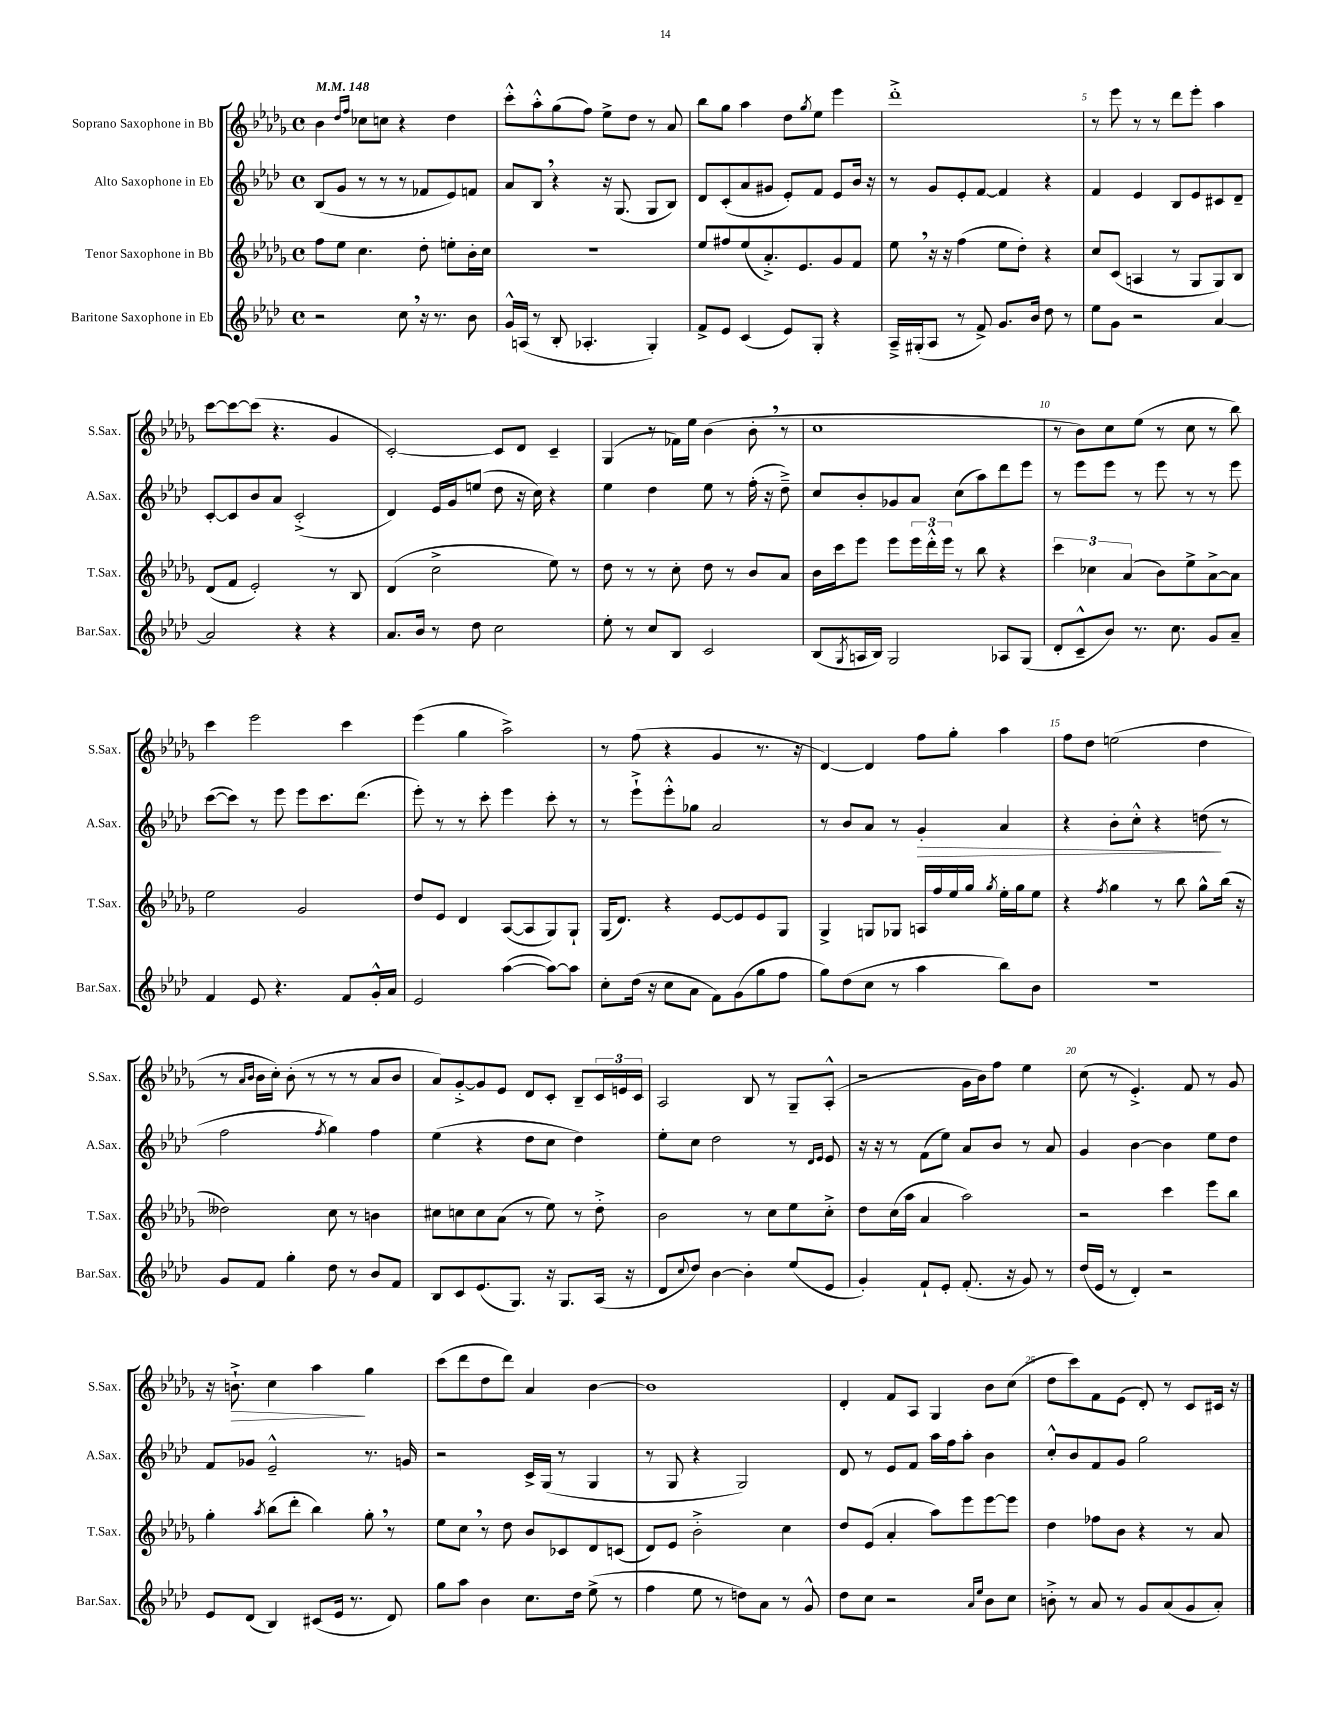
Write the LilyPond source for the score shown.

<<
\new StaffGroup <<
\new Staff = "s0" \with { instrumentName = "Soprano Saxophone in Bb" shortInstrumentName = "S.Sax." } {
    \clef treble \key des \major \defaultTimeSignature \time 4/4 \tempo 4 = 148
    bes'4 \grace { des''16 f''16 } ces''8 c''8 r4 des''4 |
    c'''8-.-^ aes''8-.-^ ges''8( f''8) ees''8-> des''8 r8 aes'8 |
    bes''8 ges''8 aes''4 des''8 \acciaccatura { ges''8 } ees''8 ees'''4 |
    des'''1-.-> |
    r8 ees'''8 r8 r8 des'''8 ees'''8-. aes''4 |
    c'''8~ c'''8~ c'''8( r4. ges'4 |
    c'2~-.) c'8 des'8 c'4-- |
    ges4( r8 fes'16) ees''16 bes'4( bes'8-. \breathe r8 |
    c''1 |
    r8 bes'8) c''8 ees''8( r8 c''8 r8 bes''8) |
    c'''4 ees'''2 c'''4 |
    ees'''4( ges''4 aes''2->) |
    r8 f''8( r4 ges'4 r8. r16 |
    des'4~) des'4 f''8 ges''8-. aes''4 |
    f''8 des''8 e''2( des''4 |
    r8 \grace { aes'16 bes'16 } bes'16 c''16-.) bes'8-.( r8 r8 r8 aes'8 bes'8 |
    aes'8) ges'8~-.-> ges'8 ees'8 des'8 c'8-. bes8-- \tuplet 3/2 { c'16 e'16 c'16 } |
    aes2 bes8 r8 ges8-- aes8-.-^( |
    r2 ges'16 bes'16) f''8 ees''4 |
    c''8( r8 ees'4.-.->) f'8 r8 ges'8 |
    r16 b'8.-!->\> c''4 aes''4\! ges''4 |
    c'''8( des'''8 des''8 des'''8) aes'4 bes'4~ |
    bes'1 |
    des'4-. f'8 aes8 ges4 bes'8 c''8( |
    des''8 c'''8) f'8 ees'8( des'8-.) r8 c'8 cis'16 r16 \bar "|." |
}
\new Staff = "s1" \with { instrumentName = "Alto Saxophone in Eb" shortInstrumentName = "A.Sax." } {
    \clef treble \key aes \major \defaultTimeSignature \time 4/4
    bes8( g'8 r8 r8 r8 fes'8 ees'8) f'8 |
    aes'8 bes8 \breathe r4 r16 g8.( g8 bes8) |
    des'8 c'8-.( aes'8 gis'8 ees'8-.) f'8 ees'8 bes'16 r16 |
    r8 g'8 ees'8-. f'8~ f'4 r4 |
    f'4 ees'4 bes8 ees'8 cis'8 des'8-- |
    c'8~-. c'8 bes'8 aes'8 c'2-.->( |
    des'4) ees'16 g'16 e''8( des''8 r16 c''16) r4 |
    ees''4 des''4 ees''8 r8 f''16-.( r16 des''8--->) |
    c''8 bes'8-. ges'8 aes'8 c''8( aes''8) des'''8 ees'''8 |
    r8 ees'''8 ees'''8 r8 ees'''8 r8 r8 ees'''8 |
    c'''8~( c'''8) r8 ees'''8 ees'''8 c'''8. des'''8.( |
    ees'''8-.) r8 r8 c'''8-. ees'''4 c'''8-. r8 |
    r8 ees'''8-!-> ees'''8-.-^ ges''8 aes'2 |
    r8 bes'8 aes'8 r8 g'4-.\> aes'4 |
    r4 bes'8-. c''8-.-^ r4 d''8\!( r8 |
    f''2 \acciaccatura { f''8 } g''4) f''4 |
    ees''4( r4 des''8 c''8 des''4) |
    ees''8-. c''8 des''2 r8 \grace { des'16 ees'16 } ees'8 |
    r16 r16 r8 f'8( ees''8) aes'8 bes'8 r8 aes'8 |
    g'4 bes'4~ bes'4 ees''8 des''8 |
    f'8 ges'8 ees'2---^ r8. g'16 |
    r2 c'16-> g16( r8 g4 |
    r8 g8 r4 g2) |
    des'8 r8 ees'8 f'8 aes''16 f''16 aes''8-. bes'4 |
    c''8-.-^ bes'8 f'8 g'8 g''2 \bar "|." |
}
\new Staff = "s2" \with { instrumentName = "Tenor Saxophone in Bb" shortInstrumentName = "T.Sax." } {
    \clef treble \key des \major \defaultTimeSignature \time 4/4
    f''8 ees''8 c''4. des''8-. e''8-. bes'16-. c''16 |
    R1 |
    ees''8 fis''8 ees''8( aes'8.-.->) ees'8. ges'8 f'8 |
    ees''8 \breathe r16 r16 f''4( ees''8 des''8-.) r4 |
    c''8 c'8( a4 r8 ges8 ges8) bes8 |
    des'8( f'8 ees'2-.) r8 bes8 |
    des'4( c''2-> ees''8) r8 |
    des''8 r8 r8 c''8-. des''8 r8 bes'8 aes'8 |
    bes'16 c'''16 ees'''8 ees'''8 \tuplet 3/2 { ees'''16 des'''16-.-^ ees'''16 } r8 bes''8 r4 |
    \tuplet 3/2 { c'''4 ces''4 aes'4( } bes'8) ees''8-> aes'8~-> aes'8 |
    ees''2 ges'2 |
    des''8 ees'8 des'4 aes8~( aes8 ges8) ges8-! |
    ges16( des'8.) r4 ees'8~ ees'8 ees'8 ges8 |
    ges4-> g8 ges8 a16 f''16 ees''16 ges''16 \acciaccatura { ges''8 } ees''16-. ges''16 ees''8 |
    r4 \acciaccatura { f''8 } ges''4 r8 bes''8 ges''8-^ bes''16( r16 |
    deses''2) c''8 r8 b'4 |
    cis''8 c''8 c''8 aes'8( r8 ees''8) r8 des''8-.-> |
    bes'2 r8 c''8 ees''8 c''8-.-> |
    des''8 c''16( aes''16 aes'4 aes''2) |
    r2 c'''4 ees'''8 bes''8 |
    ges''4-. \acciaccatura { aes''8 } bes''8( des'''8-. bes''4) ges''8-. \breathe r8 |
    ees''8 c''8 \breathe r8 des''8 bes'8 ces'8 des'8 c'8( |
    des'8) ees'8 bes'2-.-> c''4 |
    des''8 ees'8( aes'4-. aes''8) ees'''8 ees'''8~ ees'''8 |
    des''4 fes''8 bes'8 r4 r8 aes'8 \bar "|." |
}
\new Staff = "s3" \with { instrumentName = "Baritone Saxophone in Eb" shortInstrumentName = "Bar.Sax." } {
    \clef treble \key aes \major \defaultTimeSignature \time 4/4
    r2 c''8 \breathe r16 r8. bes'8 |
    g'16-^ a16( r8 bes8-. aes4.-. g4-.) |
    f'8-> ees'8 c'4( ees'8) g8-. r4 |
    aes16---> gis16-.( aes8 r8 f'8->) g'8. bes'16 des''8 r8 |
    ees''8 g'8 r2 aes'4~ |
    aes'2 r4 r4 |
    aes'8. bes'16 r8 des''8 c''2 |
    ees''8-. r8 c''8 bes8 c'2 |
    bes8( \acciaccatura { g8 } a16 bes16) g2 aes8 g8( |
    des'8-. c'8---^ bes'8) r8. c''8. g'8 aes'8-- |
    f'4 ees'8 r4. f'8 g'16-.-^ aes'16 |
    ees'2 aes''4~( aes''8~) aes''8 |
    c''8-. des''16( r16 c''8 aes'8 f'8) g'8( g''8 f''8 |
    g''8) des''8( c''8 r8 aes''4 bes''8) bes'8 |
    R1 |
    g'8 f'8 g''4-. des''8 r8 bes'8 f'8 |
    bes8 c'8 ees'8.( g8.) r16 g8. aes16( r16 |
    des'8 \appoggiatura { c''8 } des''8) bes'4~ bes'4-. ees''8( ees'8 |
    g'4-.) f'8-! ees'8-. f'8.-.( r16 g'8) r8 |
    des''16( ees'16 r8 des'4-.) r2 |
    ees'8 des'8( bes4) cis'8( ees'16 r8. des'8) |
    g''8 aes''8 bes'4 c''8. des''16 ees''8->( r8 |
    f''4 ees''8 r8 d''8) aes'8 r8 g'8-^ |
    des''8 c''8 r2 \grace { aes'16 ees''16 } bes'8 c''8 |
    b'8-.-> r8 aes'8 r8 g'8 aes'8( g'8 aes'8-.) \bar "|." |
}
>>
>>
\layout { \context { \Score \override BarNumber.break-visibility = ##(#f #t #t) barNumberVisibility = #(every-nth-bar-number-visible 5) } }
